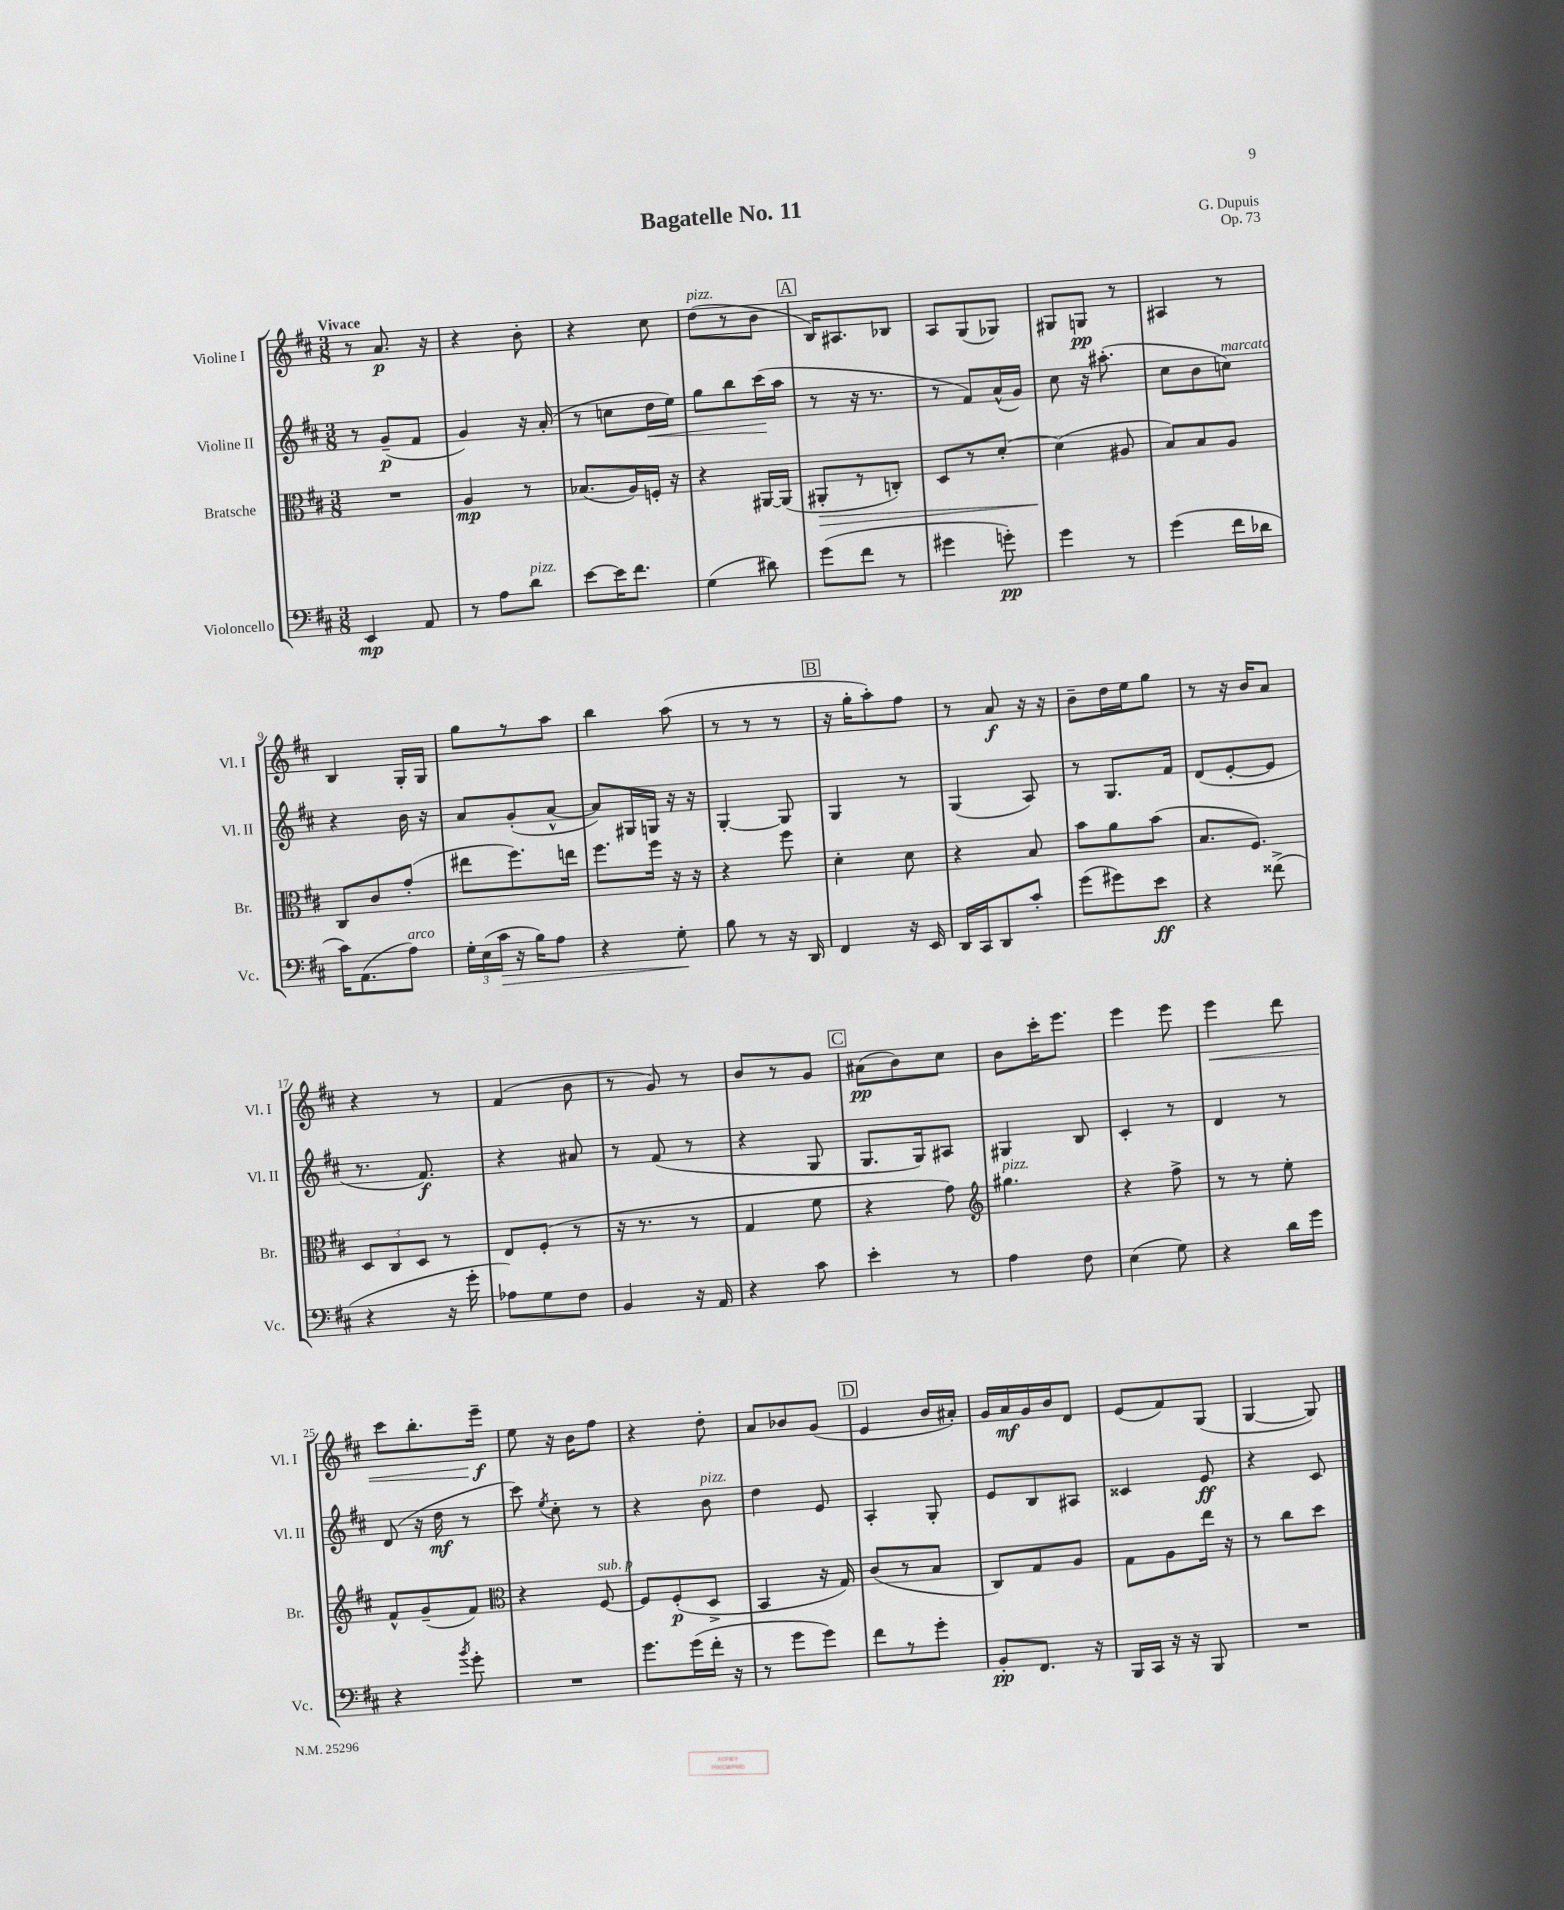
\header { title = "Bagatelle No. 11" composer = "G. Dupuis" opus = "Op. 73" }
<<
\new StaffGroup <<
\new Staff = "s0" \with { instrumentName = "Violine I" shortInstrumentName = "Vl. I" } {
    \clef treble \key d \major \numericTimeSignature \time 3/8 \tempo "Vivace"
    \autoBeamOff r8 a'8.\p r16 |
    r4 b'8-. |
    r4 cis''8 |
    d''8[^\markup { \italic "pizz." }( r8 b'8] |
    \mark \markup { \box "A" } b16[) ais8. bes8] |
    a8[ g8( ges8]) |
    gis8[ g8]\pp r8 |
    ais4 r8 |
    b4 g16[-. g16] |
    g''8[ r8 a''8] |
    b''4 a''8( |
    r8 r8 r8 |
    \mark \markup { \box "B" } r16 g''16[-. a''8-.) fis''8] |
    r8 a'8\f r16 r16 |
    b'8[-- d''16 e''16 g''8] |
    r8 r16 b'16[ a'8] |
    r4 r8 |
    fis'4( b'8 |
    r8 g'8) r8 |
    b'8[ r8 g'8] |
    \mark \markup { \box "C" } ais'8[\pp( b'8) cis''8] |
    b'8[ cis'''16-. e'''8.] |
    e'''4 e'''8 |
    e'''4\< d'''8 |
    cis'''8[ b''8.-. e'''16]--\f\! |
    e''8 r16 b'16[ fis''8] |
    r4 d''8-. |
    a'8[ bes'8 g'8]( |
    \mark \markup { \box "D" } e'4 b'16[ ais'16]-.) |
    g'16[ a'16\mf g'16 b'16 d'8] |
    e'8[( fis'8) g8]( |
    g4~ g8) \bar "|." |
}
\new Staff = "s1" \with { instrumentName = "Violine II" shortInstrumentName = "Vl. II" } {
    \clef treble \key d \major \numericTimeSignature \time 3/8
    \autoBeamOff r8 g'8[--\p( fis'8] |
    g'4) r16 a'16-.( |
    r8 c''8[ d''16\< e''16]) |
    g''8[ b''8 cis'''16\!( a''16] |
    \mark \markup { \box "A" } r8 r16 r8. |
    r8 fis'8[) a'16-^( g'16]) |
    cis''8 r16 ais''8.-.( |
    cis''8[ b'8 c''8]^\markup { \italic "marcato" }) |
    r4 b'16 r16 |
    a'8[ g'8-.( a'8]~-^ |
    a'8[) gis16 g16] r16 r16 |
    g4~-. g8 |
    \mark \markup { \box "B" } g4 r8 |
    g4( a8) |
    r8 g8.[ fis'16] |
    d'8[( e'8~-. e'8] |
    r8. fis'8.\f) |
    r4 ais'8 |
    r8 fis'8( r8 |
    r4 g8 |
    \mark \markup { \box "C" } g8.[ g16) ais8] |
    gis4 b8 |
    cis'4-. r8 |
    d'4 r8 |
    d'8( r16 d''16\mf r8 |
    cis'''8) \acciaccatura { e''8 } cis''8-. r8 |
    r4 b'8^\markup { \italic "pizz." } |
    d''4 e'8 |
    \mark \markup { \box "D" } a4-. g8-. |
    e'8[ b8 ais8] |
    cisis'4 e'8\ff |
    r4 cis'8 \bar "|." |
}
\new Staff = "s2" \with { instrumentName = "Bratsche" shortInstrumentName = "Br." } {
    \clef alto \key d \major \numericTimeSignature \time 3/8
    \autoBeamOff R4. |
    a4\mp r8 |
    bes8.[( a16) f16]-. r16 |
    r4 ais,16[~ ais,16]( |
    \mark \markup { \box "A" } ais,8[-.\> r8 c8]-.) |
    d8[ r8 d'8]~-. |
    d'4\!( ais8 |
    b8[) b8 a8] |
    cis8[ cis'8 g'8]-.( |
    eis''8[ fis''8.) e''16] |
    fis''8.[ fis''16] r16 r16 |
    r4 fis''8 |
    \mark \markup { \box "B" } d'4-. d'8 |
    r4 b8 |
    b'8[ a'8 b'8]( |
    b8.[ fis8.]) |
    \tuplet 3/2 { d8[ cis8 d8] } r8 |
    e8[ fis8]-.( r8 |
    r16 r8. r8 |
    g4 fis'8 |
    \mark \markup { \box "C" } r4 g'8) |
    \clef treble gis''4.^\markup { \italic "pizz." } |
    r4 fis''8-> |
    r8 r8 e''8-. |
    fis'8[-^ g'8--( fis'8]) |
    \clef alto r4 fis8~^\markup { \italic "sub. p" } |
    fis8[ fis8-.\p( d8]-> |
    b,4 r16 g16) |
    \mark \markup { \box "D" } cis'8[( r8 b8] |
    cis8[) g8 a8] |
    g8[ a8 e''16] r16 |
    r8 cis''8[ d''8] \bar "|." |
}
\new Staff = "s3" \with { instrumentName = "Violoncello" shortInstrumentName = "Vc." } {
    \clef bass \key d \major \numericTimeSignature \time 3/8
    \autoBeamOff e,4\mp a,8 |
    r8 a8[ d'8]^\markup { \italic "pizz." } |
    e'8[~ e'16 fis'8.] |
    g4( dis'8) |
    \mark \markup { \box "A" } g'8[( fis'8] r8 |
    gis'4 g'8-.\pp) |
    g'4 r8 |
    g'4( fis'16[ des'16] |
    cis'16[) a,8.( a8]^\markup { \italic "arco" }) |
    \tuplet 3/2 { g16[-. e16( cis'16]\> } r16 b16[) a8] |
    r4 g8-.\! |
    b8 r8 r16 d,16 |
    \mark \markup { \box "B" } fis,4 r16 e,16 |
    d,16[ cis,16 d,8 cis'8]-. |
    g'8[( gis'8) e'8]\ff |
    r4 fisis'8->( |
    r4 r16 g'16-. |
    aes8[) g8 fis8] |
    b,4 r16 a,16 |
    r4 cis'8 |
    \mark \markup { \box "C" } e'4-. r8 |
    a4 fis8 |
    e4( g8) |
    r4 d'16[ g'16] |
    r4 \acciaccatura { b'8 } g'8-. |
    R4. |
    g'8.[ g'16( fis'16]-. r16 |
    r8 g'8[ g'8]) |
    \mark \markup { \box "D" } fis'8[ r8 g'8]-. |
    b,8[-.\pp fis,8.] r16 |
    b,,16[ cis,16] r16 r16 b,,8 |
    R4. \bar "|." |
}
>>
>>
